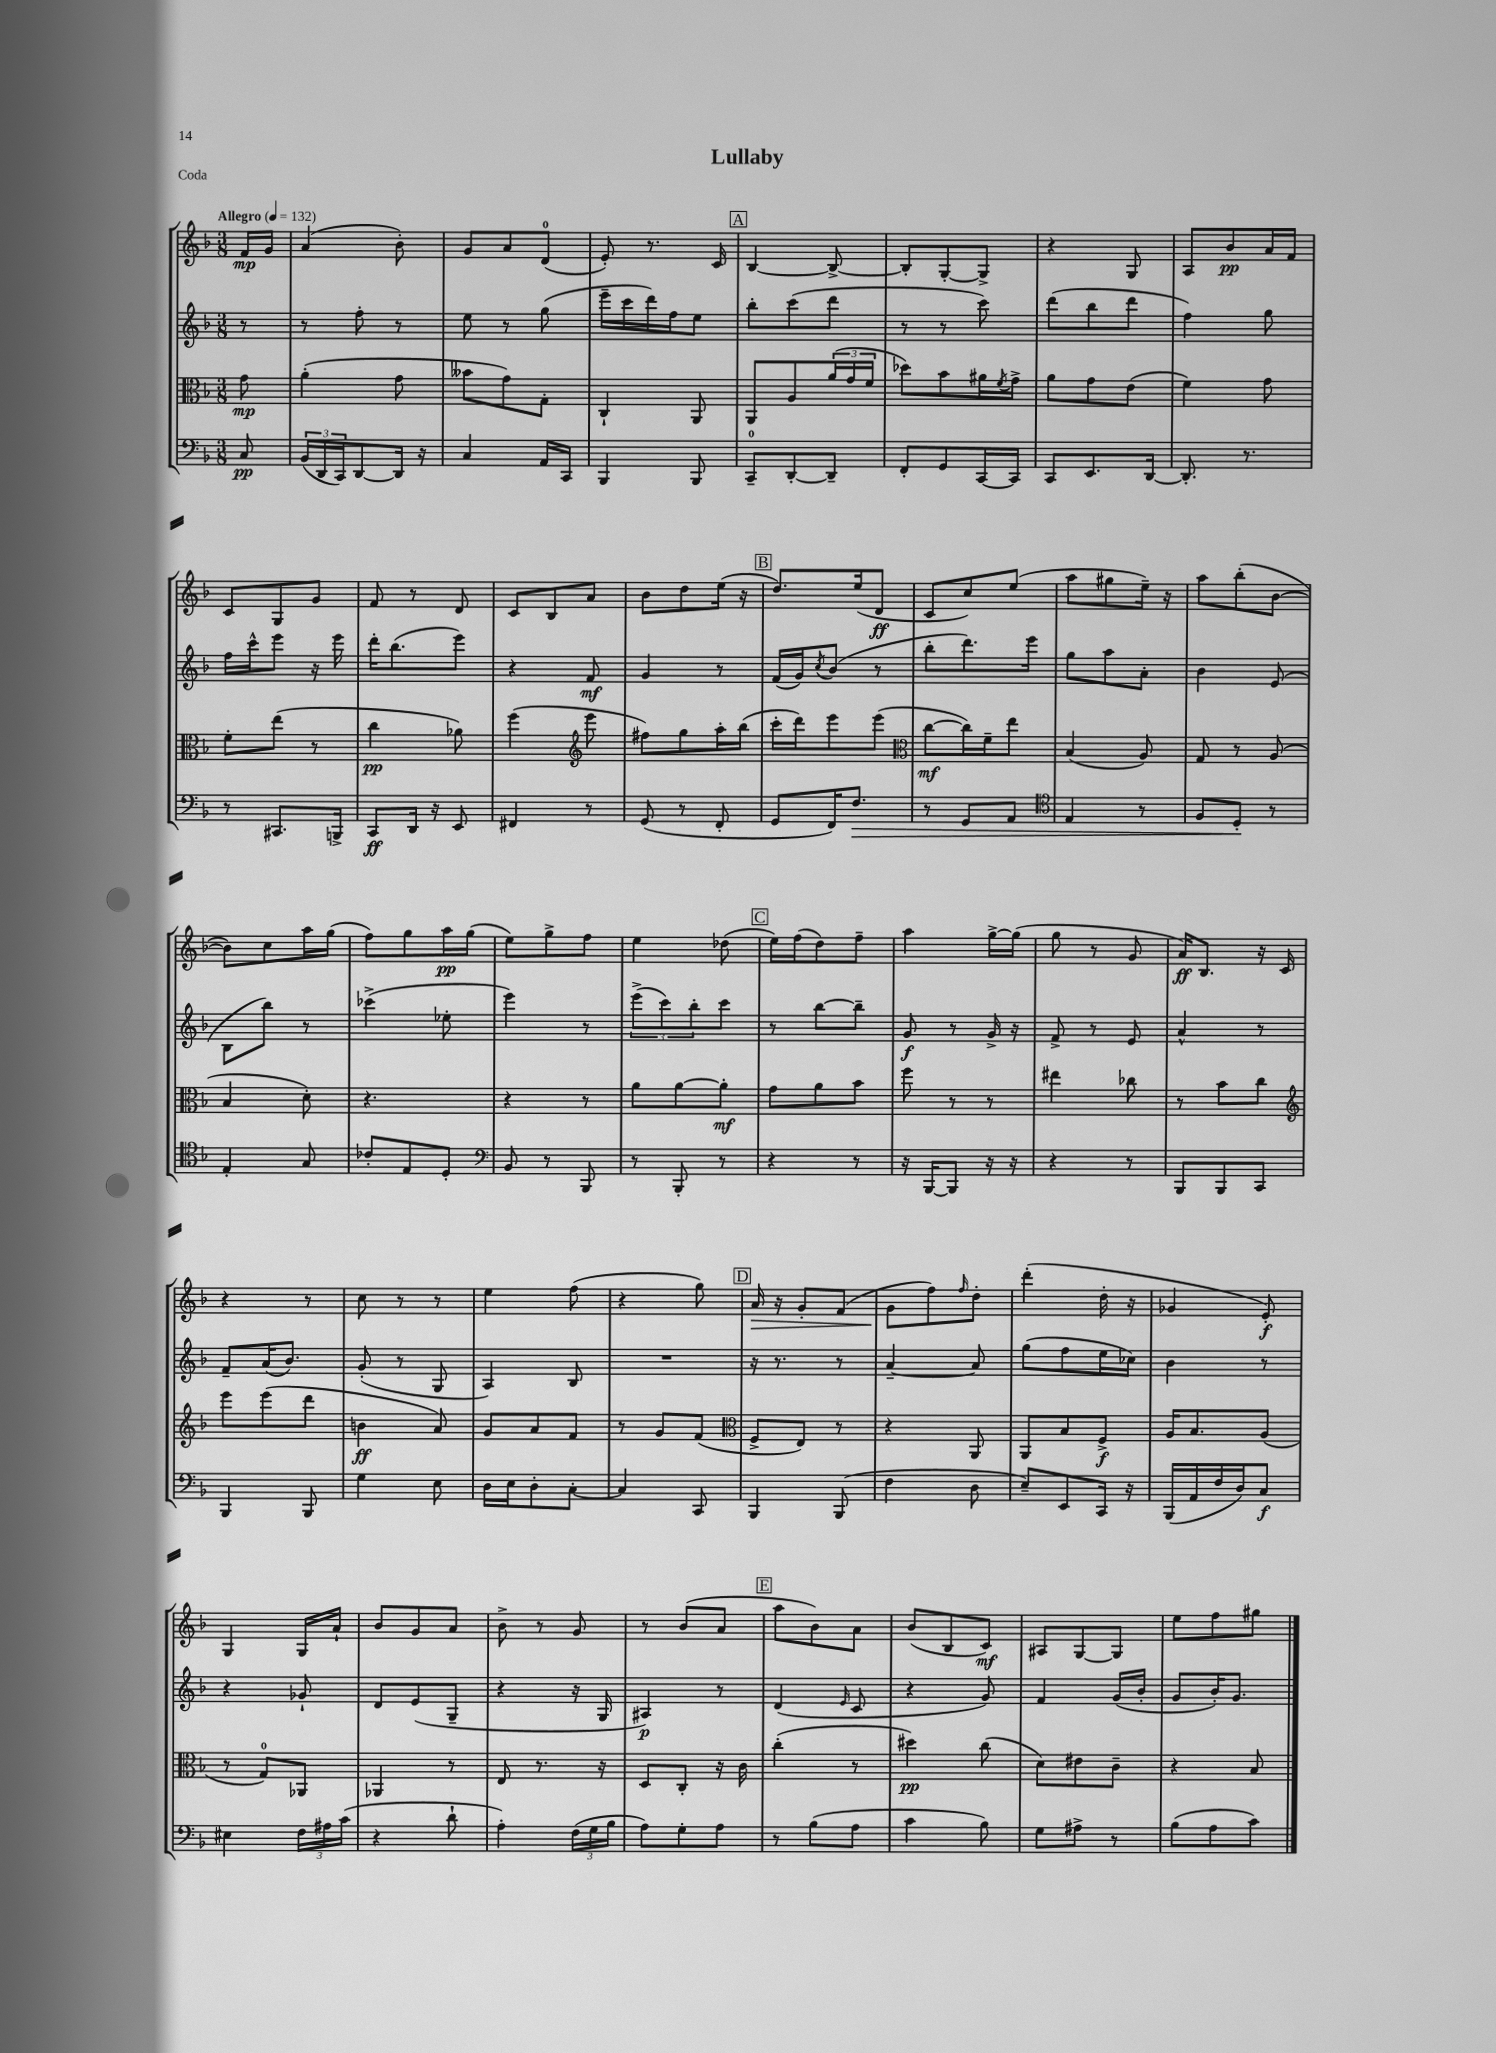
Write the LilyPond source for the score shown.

\header { title = "Lullaby" piece = "Coda" }
<<
\new StaffGroup <<
\new Staff = "s0" {
    \clef treble \key f \major \numericTimeSignature \time 3/8 \partial 8 \tempo "Allegro" 4 = 132
    f'16\mp g'16 |
    a'4( bes'8-.) |
    g'8 a'8 d'8-0( |
    e'8-.) r8. c'16 |
    \mark \markup { \box "A" } bes4~ bes8~-> |
    bes8-. g8~-. g8-> |
    r4 g8 |
    a8 bes'8\pp a'16 f'16 |
    c'8 g8 g'8 |
    f'8 r8 d'8 |
    c'8 bes8 a'8 |
    bes'8 d''8 e''16( r16 |
    \mark \markup { \box "B" } d''8.) e''16( d'8\ff |
    c'8 c''8) e''8( |
    a''8 gis''8 e''16--) r16 |
    a''8 bes''8-.( bes'8~ |
    bes'8) c''8 a''16 g''16( |
    f''8) g''8 a''16\pp g''16( |
    e''8) g''8-> f''8 |
    e''4 des''8( |
    \mark \markup { \box "C" } e''16) f''16( d''8) f''8-- |
    a''4 g''16~-> g''16( |
    g''8 r8 g'8 |
    a'16\ff) bes8. r16 c'16 |
    r4 r8 |
    c''8 r8 r8 |
    e''4 f''8( |
    r4 g''8) |
    \mark \markup { \box "D" } a'16\> r16 g'8-. f'8( |
    g'8\! f''8) \grace { f''16 } d''8-. |
    d'''4-.( d''16-. r16 |
    ges'4 e'8-.\f) |
    g4 g16 a'16-! |
    bes'8 g'8 a'8 |
    bes'8-> r8 g'8 |
    r8 bes'8( a'8 |
    \mark \markup { \box "E" } a''8 bes'8) a'8 |
    bes'8( bes8 c'8\mf) |
    ais8 g8~ g8 |
    e''8 f''8 gis''8 \bar "|." |
}
\new Staff = "s1" {
    \clef treble \key f \major \numericTimeSignature \time 3/8 \partial 8
    r8 |
    r8 f''8-. r8 |
    e''8 r8 g''8( |
    e'''16-- c'''16 d'''16) f''16 e''8 |
    \mark \markup { \box "A" } bes''8-. c'''8( d'''8 |
    r8 r8 c'''8) |
    d'''8( bes''8 d'''8 |
    f''4) g''8 |
    f''16 c'''16-^ e'''8 r16 e'''16 |
    d'''16-. bes''8.( e'''8) |
    r4 f'8\mf |
    g'4 r8 |
    \mark \markup { \box "B" } f'16( g'16) \acciaccatura { c''8 } bes'8( r8 |
    bes''8-. d'''8.) e'''16 |
    g''8 a''8 a'8-. |
    bes'4 e'8( |
    bes8 bes''8) r8 |
    ces'''4->( ees''8-. |
    e'''4) r8 |
    \tuplet 3/2 { e'''8->( c'''8) bes''8-. } c'''8 |
    \mark \markup { \box "C" } r8 bes''8~ bes''8-- |
    g'8\f r8 g'16-> r16 |
    f'8-> r8 e'8 |
    a'4-^ r8 |
    f'8-- a'16( bes'8.) |
    g'8-.( r8 g8 |
    a4) bes8 |
    R4. |
    \mark \markup { \box "D" } r16 r8. r8 |
    a'4~-- a'8 |
    g''8( f''8 e''16 ces''16) |
    bes'4 r8 |
    r4 ges'8-! |
    d'8 e'8( g8-- |
    r4 r16 g16 |
    ais4\p) r8 |
    \mark \markup { \box "E" } d'4( \grace { e'16 } c'8 |
    r4 g'8) |
    f'4 g'16( bes'16-. |
    g'8 bes'16-.) g'8. \bar "|." |
}
\new Staff = "s2" {
    \clef alto \key f \major \numericTimeSignature \time 3/8 \partial 8
    g'8\mp |
    a'4-.( g'8 |
    beses'8 g'8) g8-. |
    c4-! a,8 |
    \mark \markup { \box "A" } a,8 a8 \tuplet 3/2 { a'16( g'16 f'16 } |
    des''8) bes'8 ais'16 \acciaccatura { f'8 } g'16-> |
    a'8 g'8 e'8( |
    f'4) g'8 |
    f'8-. e''8( r8 |
    c''4\pp aes'8) |
    f''4( \clef treble e'''8 |
    fis''8) g''8 a''16-. bes''16( |
    \mark \markup { \box "B" } c'''16-. d'''16) e'''8 e'''8( |
    \clef alto c''8~\mf c''16) f'16-- e''8 |
    bes4( a8) |
    g8 r8 a8( |
    bes4 d'8-.) |
    r4. |
    r4 r8 |
    a'8 a'8~ a'8-.\mf |
    \mark \markup { \box "C" } g'8 a'8 bes'8 |
    f''8 r8 r8 |
    eis''4 ces''8 |
    r8 bes'8 c''8 |
    \clef treble e'''8 e'''8( d'''8 |
    b'4\ff a'8) |
    g'8 a'8 f'8 |
    r8 g'8 f'8( |
    \mark \markup { \box "D" } \clef alto f8-> e8) r8 |
    r4 a,8 |
    a,8 bes8 f8->\f |
    a16 bes8. a8( |
    r8 g8-0) aes,8 |
    aes,4 r8 |
    e8 r8. r16 |
    d8 c8-. r16 c'16 |
    \mark \markup { \box "E" } c''4-.( r8 |
    dis''4\pp) c''8( |
    d'8) eis'8 c'8-- |
    r4 bes8 \bar "|." |
}
\new Staff = "s3" {
    \clef bass \key f \major \numericTimeSignature \time 3/8 \partial 8
    c8\pp |
    \tuplet 3/2 { bes,16( d,16 c,16) } d,8~ d,16 r16 |
    c4 a,16 c,16 |
    bes,,4 bes,,8 |
    \mark \markup { \box "A" } c,8-0-- d,8~-. d,8-- |
    f,8-. g,8 c,16~ c,16 |
    c,8 e,8. d,16~ |
    d,8.-. r8. |
    r8 cis,8. b,,16-> |
    c,8\ff d,16 r16 e,8 |
    fis,4 r8 |
    g,8( r8 f,8-. |
    \mark \markup { \box "B" } g,8 f,16) f8.\> |
    r8 g,8 a,8 |
    \clef tenor e4 r8 |
    f8 d8-.\! r8 |
    e4-. g8 |
    ces'8-. e8 d8-. |
    \clef bass bes,8 r8 bes,,8 |
    r8 bes,,8-. r8 |
    \mark \markup { \box "C" } r4 r8 |
    r16 bes,,16~ bes,,8 r16 r16 |
    r4 r8 |
    bes,,8 bes,,8 c,8 |
    bes,,4 bes,,8 |
    g4 e8 |
    d16 e16 d8-. c8~-. |
    c4 c,8 |
    \mark \markup { \box "D" } bes,,4 bes,,8( |
    f4 d8 |
    e8--) e,8 c,16 r16 |
    bes,,16( a,16 f16 d16) c8\f |
    eis4 \tuplet 3/2 { f16 ais16 c'16( } |
    r4 d'8-! |
    a4-.) \tuplet 3/2 { f16( g16 bes16 } |
    a8) g8-. a8 |
    \mark \markup { \box "E" } r8 bes8( a8 |
    c'4 bes8) |
    g8 ais8-> r8 |
    bes8( a8 c'8) \bar "|." |
}
>>
>>
\layout { \context { \Score \remove "Bar_number_engraver" } }
